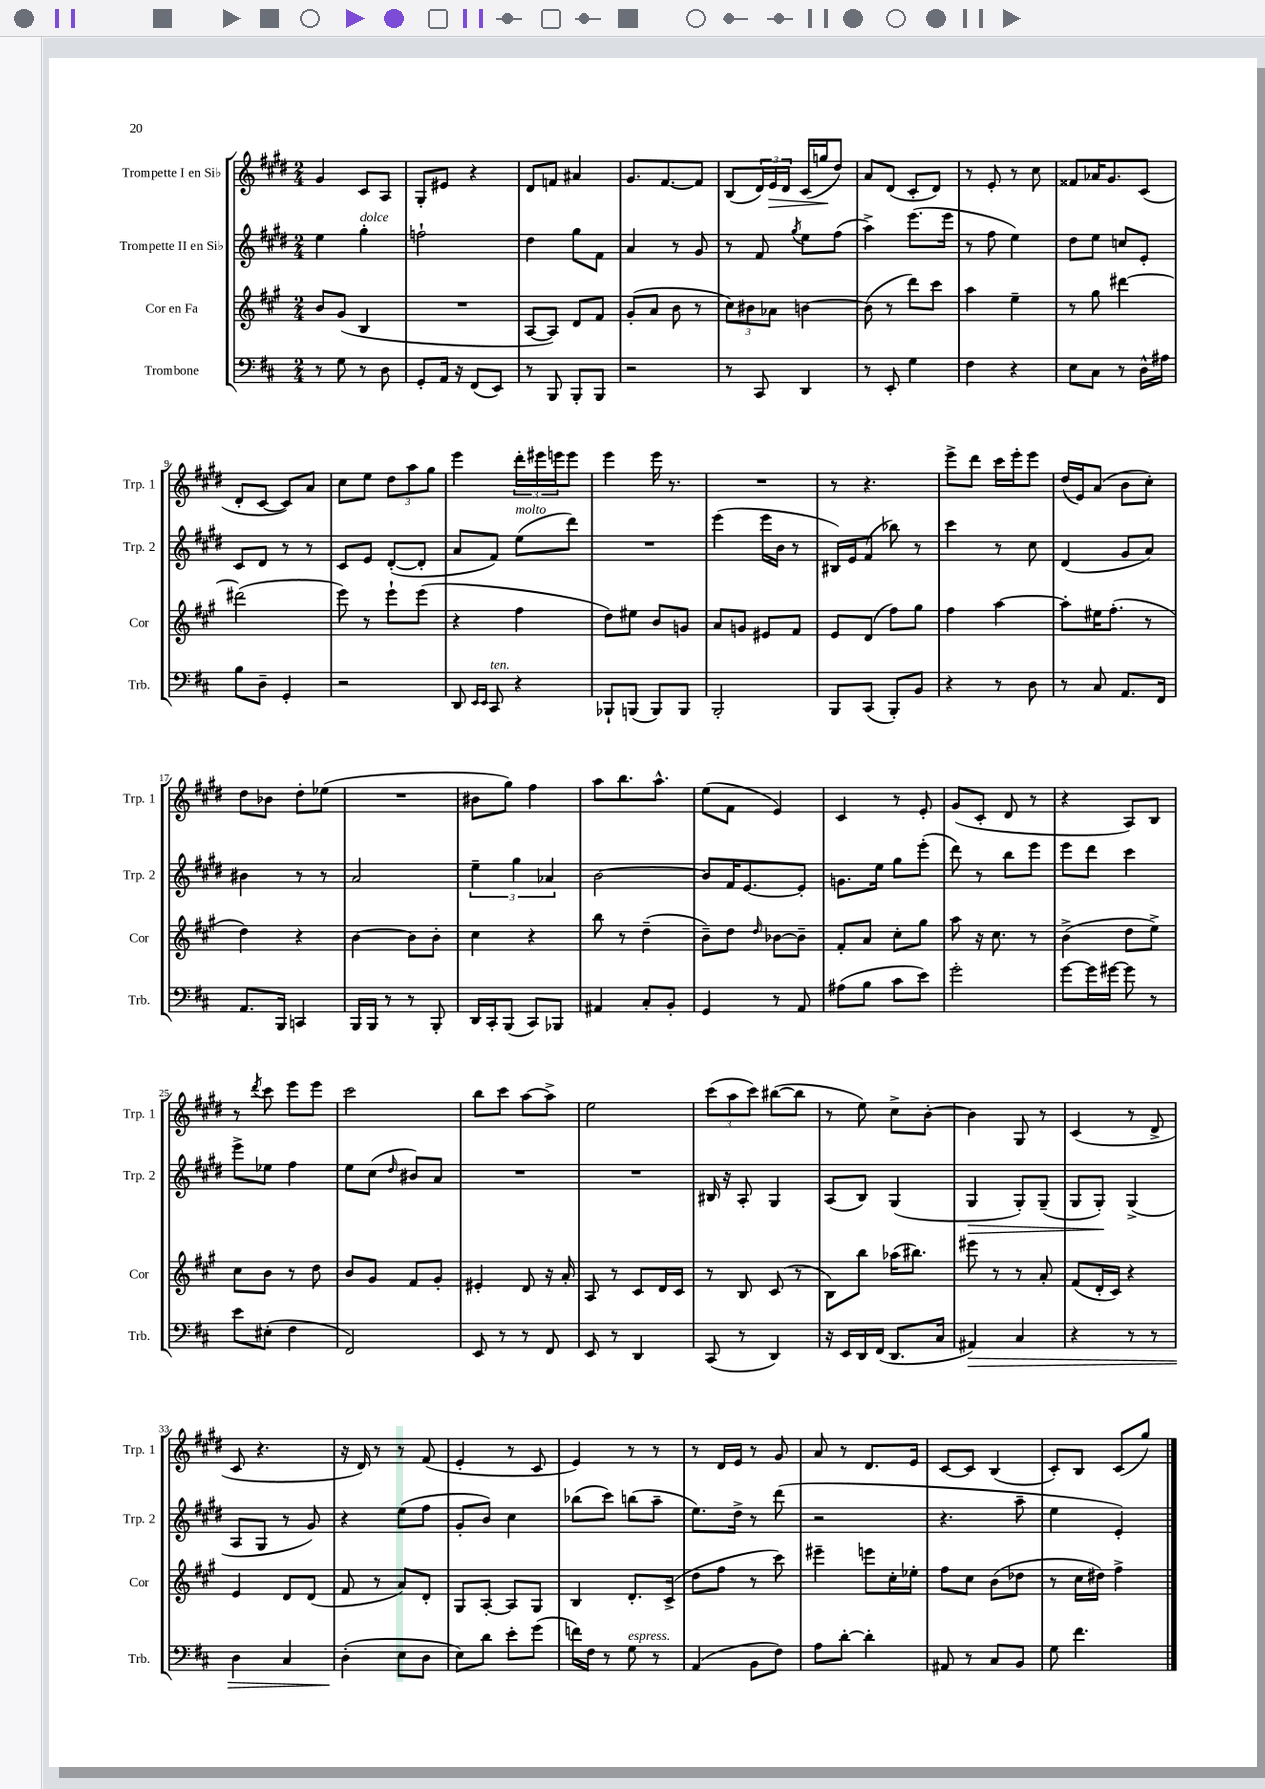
<<
\new StaffGroup <<
\new Staff = "s0" \with { instrumentName = "Trompette I en Sib" shortInstrumentName = "Trp. 1" } {
    \clef treble \key e \major \numericTimeSignature \time 2/4
    gis'4 cis'8 a8 |
    gis8-. eis'8 r4 |
    dis'8 f'8 ais'4 |
    gis'8. fis'8.~ fis'8 |
    b8( \tuplet 3/2 { dis'16) e'16\> dis'16 } cis'16( g''16\! dis''8) |
    a'8 dis'8( cis'8-. dis'8) |
    r8 e'8-. r8 cis''8 |
    fisis'8 aes'16 gis'8. cis'8( |
    dis'8-. cis'8~ cis'8) a'8 |
    cis''8 e''8 \tuplet 3/2 { dis''8 a''8 gis''8 } |
    e'''4 \tuplet 3/2 { dis'''16-. eis'''16 e'''16 } e'''8 |
    e'''4 e'''16 r8. |
    R2 |
    r8 r4. |
    e'''8-> dis'''8 cis'''16 e'''16-. e'''8 |
    dis''16( e'16) a'8( b'8 cis''8-.) |
    dis''8 bes'8 dis''8-. ees''8( |
    R2 |
    bis'8 gis''8) fis''4 |
    a''8 b''8. a''8.-^ |
    e''8( fis'8 e'4) |
    cis'4 r8 e'8-. |
    gis'8( cis'8-. dis'8 r8 |
    r4 a8) b8 |
    r8 \acciaccatura { dis'''8 } cis'''8 e'''8 e'''8 |
    cis'''2 |
    b''8 cis'''8 a''8~ a''8-> |
    e''2 |
    \tuplet 3/2 { cis'''8( a''8 cis'''8) } bis''8~( bis''8 |
    r8 e''8) cis''8-> b'8~-. |
    b'4 gis8 r8 |
    cis'4( r8 dis'8-> |
    cis'8 r4. |
    r16 dis'16) r8 r8 fis'8( |
    e'4-. r8 cis'8 |
    e'4) r8 r8 |
    r8 dis'16 e'16 r8 gis'8 |
    a'8 r8 dis'8. e'16 |
    cis'8~ cis'8 b4( |
    cis'8-.) b8 cis'8( gis''8) \bar "|." |
}
\new Staff = "s1" \with { instrumentName = "Trompette II en Sib" shortInstrumentName = "Trp. 2" } {
    \clef treble \key e \major \numericTimeSignature \time 2/4
    e''4 gis''4-.^\markup { \italic "dolce" } |
    f''2-! |
    dis''4 gis''8 fis'8 |
    a'4 r8 gis'8 |
    r8 fis'8 \acciaccatura { gis''8 } e''8 fis''8( |
    a''4->) e'''8.( e'''16 |
    r8 fis''8 e''4) |
    dis''8 e''8 c''8 e'8-. |
    cis'8 dis'8 r8 r8 |
    cis'8 e'8 dis'8~-.( dis'8-. |
    a'8 fis'8) e''8^\markup { \italic "molto" }( dis'''8) |
    R2 |
    e'''4( e'''16 b'16 r8 |
    bis16) e'16 fis'8( bes''8) r8 |
    cis'''4 r8 cis''8 |
    dis'4( gis'8 a'8) |
    bis'4 r8 r8 |
    a'2 |
    \tuplet 3/2 { e''4-- gis''4 aes'4 } |
    b'2~ |
    b'8 fis'16 e'8.~ e'8-. |
    g'8. e''16 gis''8 e'''8-.( |
    dis'''8) r8 b''8 e'''8 |
    e'''8 dis'''8 cis'''4 |
    e'''8-> ees''8 fis''4 |
    e''8 cis''8( \grace { dis''16 } bis'8) a'8 |
    R2 |
    R2 |
    bis16 r16 a8-. gis4 |
    a8( b8) gis4( |
    gis4\> gis8-.) gis8--( |
    gis8 gis8-.\!) gis4->( |
    a8 gis8 r8 gis'8) |
    r4 e''8( fis''8 |
    gis'8-. b'8) cis''4 |
    bes''8( cis'''8) b''8( a''8-- |
    e''8.) dis''16-> r8 dis'''8( |
    r2 |
    r4. a''8-- |
    e''4 e'4-.) \bar "|." |
}
\new Staff = "s2" \with { instrumentName = "Cor en Fa" shortInstrumentName = "Cor" } {
    \clef treble \key a \major \numericTimeSignature \time 2/4
    b'8 gis'8( b4 |
    R2 |
    a8~ a8) d'8 fis'8 |
    gis'8-.( a'8 b'8 r8 |
    \tuplet 3/2 { cis''8) bis'8 aes'8 } b'4~ |
    b'8( r8 d'''8) cis'''8 |
    a''4 e''4-- |
    r8 gis''8 dis'''4~ |
    dis'''2( |
    e'''8) r8 e'''8-! e'''8( |
    r4 fis''4 |
    d''8) eis''8 b'8 g'8 |
    a'8 g'8 eis'8 fis'8 |
    e'8 d'8( fis''8) gis''8 |
    fis''4 a''4~ |
    a''8-. eis''16 fis''8.-.( r8 |
    d''4) r4 |
    b'4~ b'8 b'8-. |
    cis''4 r4 |
    b''8 r8 d''4--( |
    b'8--) d''8 \grace { d''16 } bes'8~ bes'8-- |
    fis'8-. a'8 cis''8-. gis''8 |
    a''8 r16 cis''8. r8 |
    b'4->( d''8 e''8->) |
    cis''8 b'8 r8 d''8 |
    b'8 gis'8 fis'8 gis'8-. |
    eis'4-. d'8 r16 a'16-. |
    a8 r8 cis'8 d'16 cis'16 |
    r8 b8 cis'8( r8 |
    b8) b''8 aes''16( bis''8.) |
    eis'''8 r8 r8 a'8-. |
    fis'8( d'16-. cis'16) r4 |
    e'4 d'8 d'8( |
    fis'8 r8 a'8) d'8-. |
    gis8 a8~-. a8 gis8 |
    b4 d'8.-. cis'16->( |
    d''8 fis''8 r8 cis'''8) |
    eis'''4-- e'''8 cis''16-. ees''16-. |
    fis''8 cis''8 b'8( des''8 |
    r8 cis''16 dis''16) fis''4-> \bar "|." |
}
\new Staff = "s3" \with { instrumentName = "Trombone" shortInstrumentName = "Trb." } {
    \clef bass \key d \major \numericTimeSignature \time 2/4
    r8 g8 r8 d8 |
    g,8-. a,16 r16 fis,8( e,8) |
    r8 b,,8 b,,8-. b,,8 |
    r2 |
    r8 cis,8 d,4 |
    r8 e,8-. g4 |
    fis4 r4 |
    e8 cis8 r8 d16-^ ais16 |
    b8 d8-- g,4-. |
    r2 |
    d,8 \grace { e,16 e,16 } cis,8^\markup { \italic "ten." } r4 |
    bes,,8-! b,,8( b,,8) b,,8 |
    b,,2-. |
    b,,8 cis,8( b,,8-.) b,8 |
    r4 r8 d8 |
    r8 cis8 a,8. fis,16 |
    a,8. b,,16 c,4 |
    b,,16 b,,16 r8 r8 b,,8-. |
    d,16 cis,16-. b,,8( cis,8) bes,,8 |
    ais,4 cis8-. b,8-. |
    g,4 r8 a,8 |
    ais8( b8 cis'8 e'8) |
    g'2-. |
    g'8~ g'16 gis'16~ gis'8 r8 |
    e'8 eis8-.( fis4 |
    fis,2) |
    e,8 r8 r8 fis,8 |
    e,8 r8 d,4 |
    cis,8( r8 d,4) |
    r16 e,16 d,16 fis,16( d,8. cis16 |
    ais,4\>) cis4 |
    r4 r8 r8 |
    d4 cis4 |
    d4-.\!( e8 d8 |
    e8) d'8 e'8-. g'8( |
    f'16) fis16 r8 g8^\markup { \italic "espress." } r8 |
    a,4( b,8 fis8) |
    a8 d'8~-. d'4-. |
    ais,8 r8 cis8 b,8 |
    g8 fis'4. \bar "|." |
}
>>
>>
